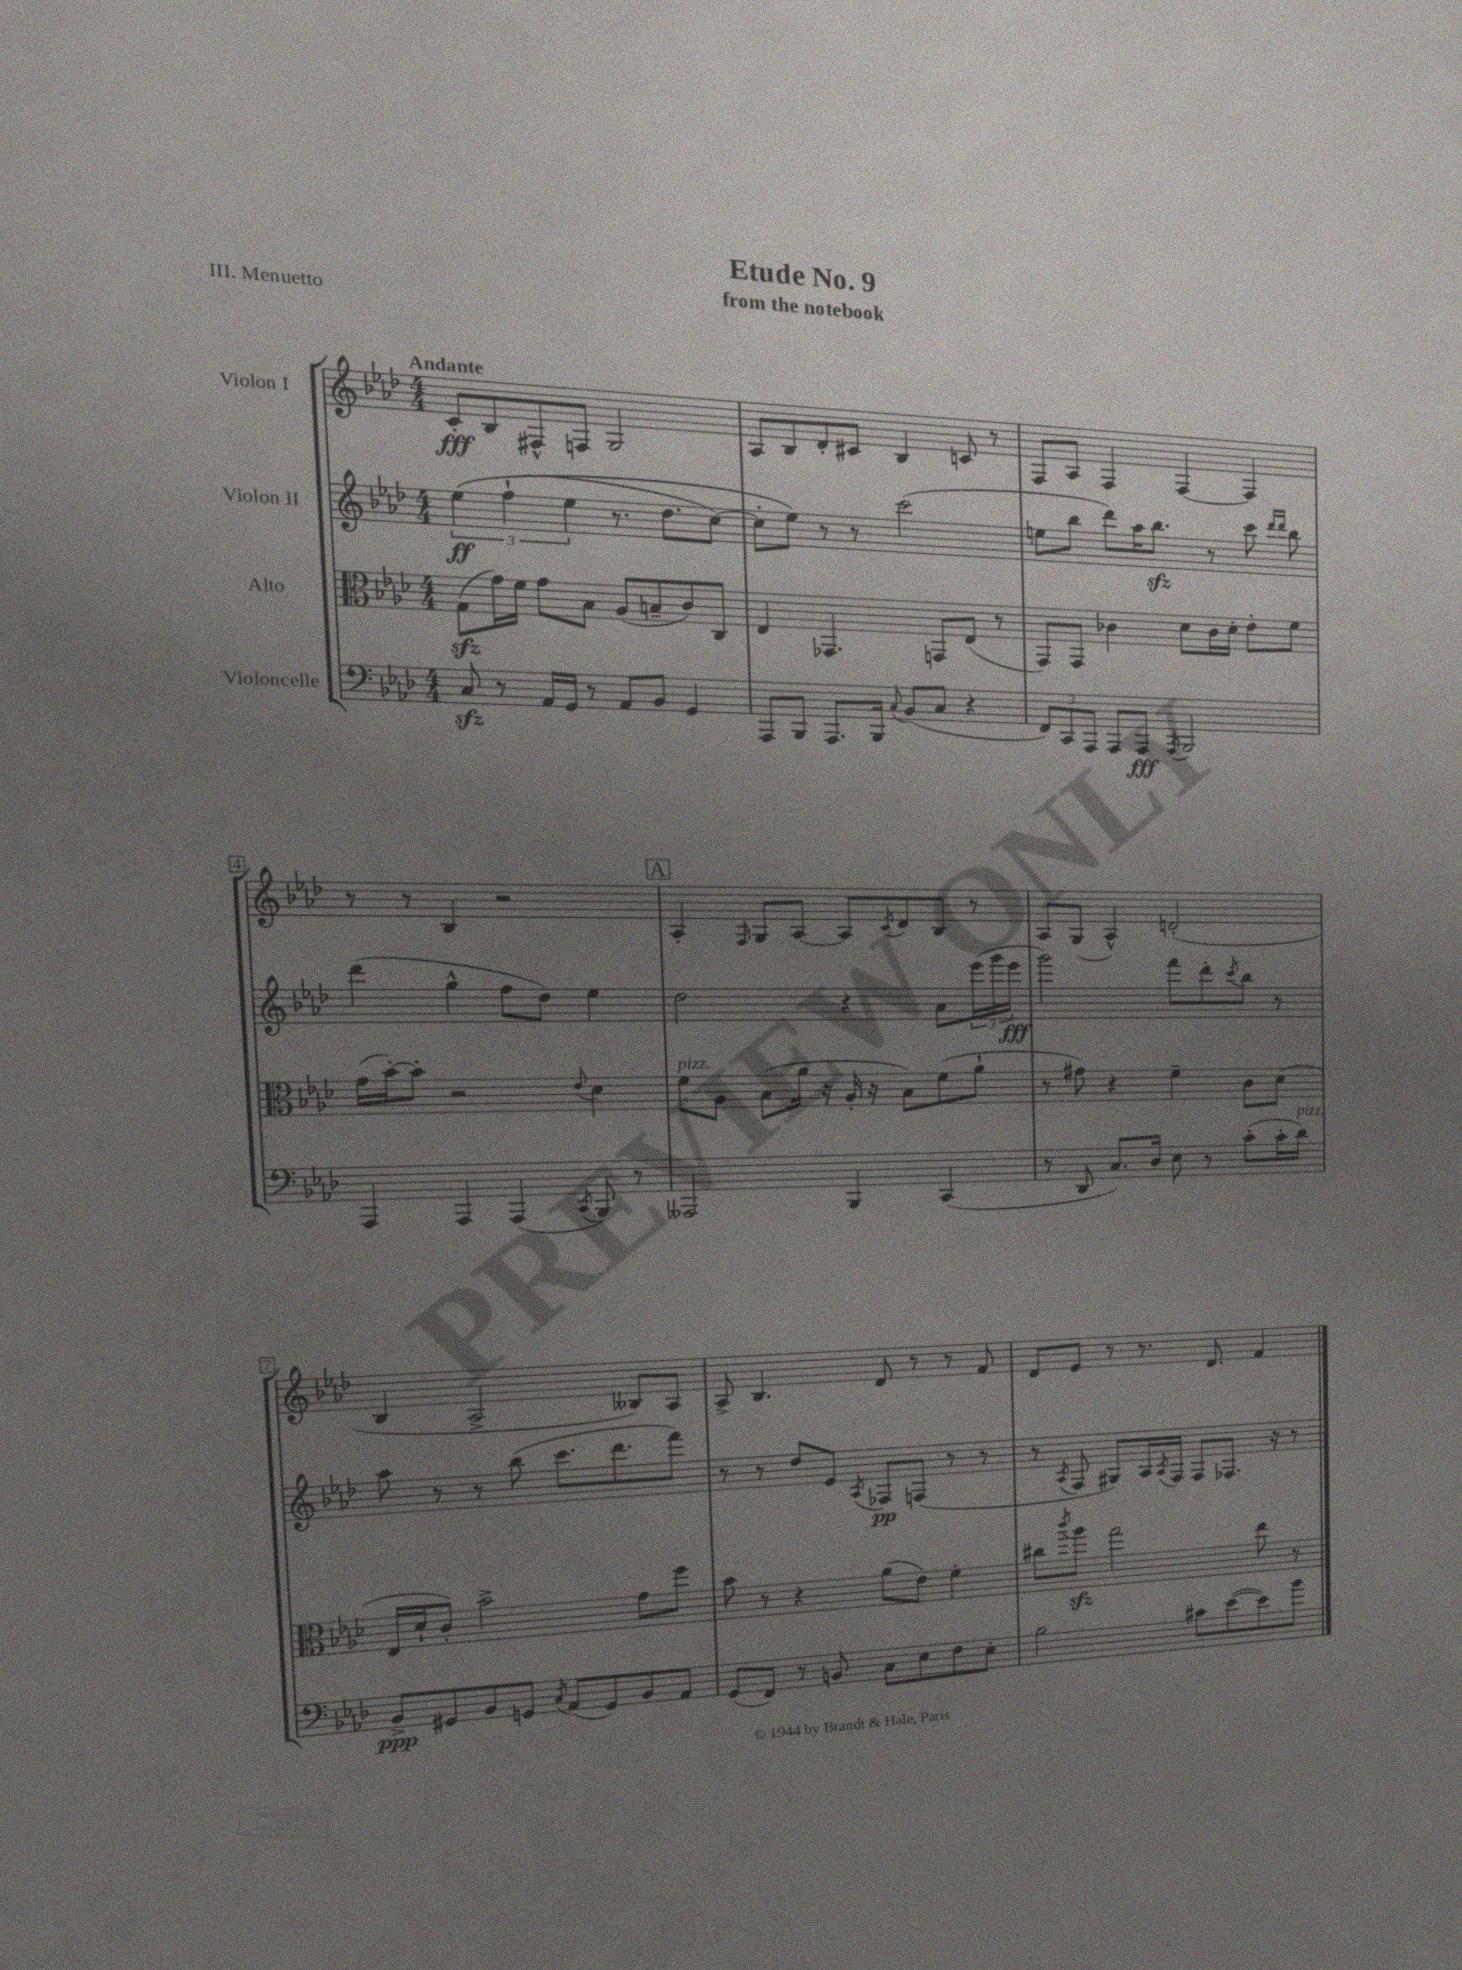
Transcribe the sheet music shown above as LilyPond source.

\header { title = "Etude No. 9" subtitle = "from the notebook" piece = "III. Menuetto" }
<<
\new StaffGroup <<
\new Staff = "s0" \with { instrumentName = "Violon I" } {
    \clef treble \key aes \major \numericTimeSignature \time 4/4 \tempo "Andante"
    c'8-.\fff bes8 fis8-^ f8 g2 |
    aes8 bes8 des'8-. cis'8 bes4 c'8 r8 |
    f8 aes8 f4 f4~ f4 |
    r8 r8 bes4 r2 |
    \mark \markup { \box "A" } aes4-. \grace { f16 } g8 aes8~ aes8 \acciaccatura { c'8 } des'8 bes8 r8 |
    aes8 g8( aes4-^) d'2-.( |
    bes4 aes2-> beses8) aes8 |
    aes8-> bes4. des'8 r8 r8 f'8 |
    des'8 ees'8 r8 r8. des'8. f'4 \bar "|." |
}
\new Staff = "s1" \with { instrumentName = "Violon II" } {
    \clef treble \key aes \major \numericTimeSignature \time 4/4
    \tuplet 3/2 { ees''4\ff\( f''4-!( ees''4 } r8. des''8. c''8~) |
    c''8-. ees''8\) r8 r8 c'''2( |
    e''8 bes''8 des'''8) aes''16 bes''8.\sfz r8 c'''8 \grace { des'''16 des'''16 } bes''8 |
    des'''4( g''4-^ f''8 des''8) ees''4 |
    \mark \markup { \box "A" } des''2 r4 aes'8 \tuplet 3/2 { ees'''16( g'''16 ees'''16\fff } |
    g'''2) f'''8 des'''8-. \acciaccatura { c'''8 } bes''8 r8 |
    aes''8 r8 r8 bes''8( c'''8. des'''8. f'''8) |
    r8 r8 des''8 ees'8 \acciaccatura { aes8 } fes8\pp f8( r8 r8 |
    r8 \acciaccatura { aes8 } f8 gis8) aes16 \acciaccatura { aes8 } f16 f8 fes8. r16 r8 \bar "|." |
}
\new Staff = "s2" \with { instrumentName = "Alto" } {
    \clef alto \key aes \major \numericTimeSignature \time 4/4
    g8\sfz( g'16) f'16 g'8 bes8 aes8( b8-- c'8) c8 |
    ees4 ges,4. g,8 ees8( r8 |
    g,8) g,8 ces'4 des'8 ces'16 des'16-. ees'8-. f'8 |
    g'16( bes'16~-.) bes'8-. r2 \appoggiatura { ees'8 } des'4 |
    \mark \markup { \box "A" } f'8^\markup { \italic "pizz." } aes8 bes8( aes'16 r16 aes16-. r16 bes8) f'8( aes'8-! |
    r8 gis'8) r4 f'4-- c'8 des'8( |
    ees16 des'16-! c'8-.) bes'2-> g'8 f''8 |
    bes'8 r8 r4 aes'8( ees'8) f'4-. |
    cis''8 \acciaccatura { c'''8 } aes''8\sfz g''2 ees''8 r8 \bar "|." |
}
\new Staff = "s3" \with { instrumentName = "Violoncelle" } {
    \clef bass \key aes \major \numericTimeSignature \time 4/4
    c8\sfz r8 aes,16 g,16 r8 aes,8 bes,8 g,4 |
    aes,,8 bes,,8 aes,,8. bes,,16 \appoggiatura { c8 } bes,8( c8 r4 |
    \tuplet 3/2 { f,8) c,8 aes,,8 } aes,,8 aes,,8\fff \acciaccatura { aes,,8 } bes,,2 |
    aes,,4 aes,,4 aes,,4( \acciaccatura { c,8 } bes,,8) r8 |
    \mark \markup { \box "A" } aeses,,2 bes,,4 c,4( |
    r8 des,8 c8.) des16 ees8 r8 c'8-.( c'16-. des'16^\markup { \italic "pizz." }) |
    bes,8->\ppp gis,8 bes,8 g,8 \acciaccatura { c8 } aes,8( g,8) bes,8 aes,8 |
    g,8( f,8) r8 b,8 c8 ees8 f8 ees8-. |
    bes2 cis'8 ees'8~( ees'8) bes'8 \bar "|." |
}
>>
>>
\layout { \context { \Score \override BarNumber.stencil = #(make-stencil-boxer 0.1 0.3 ly:text-interface::print) } }
